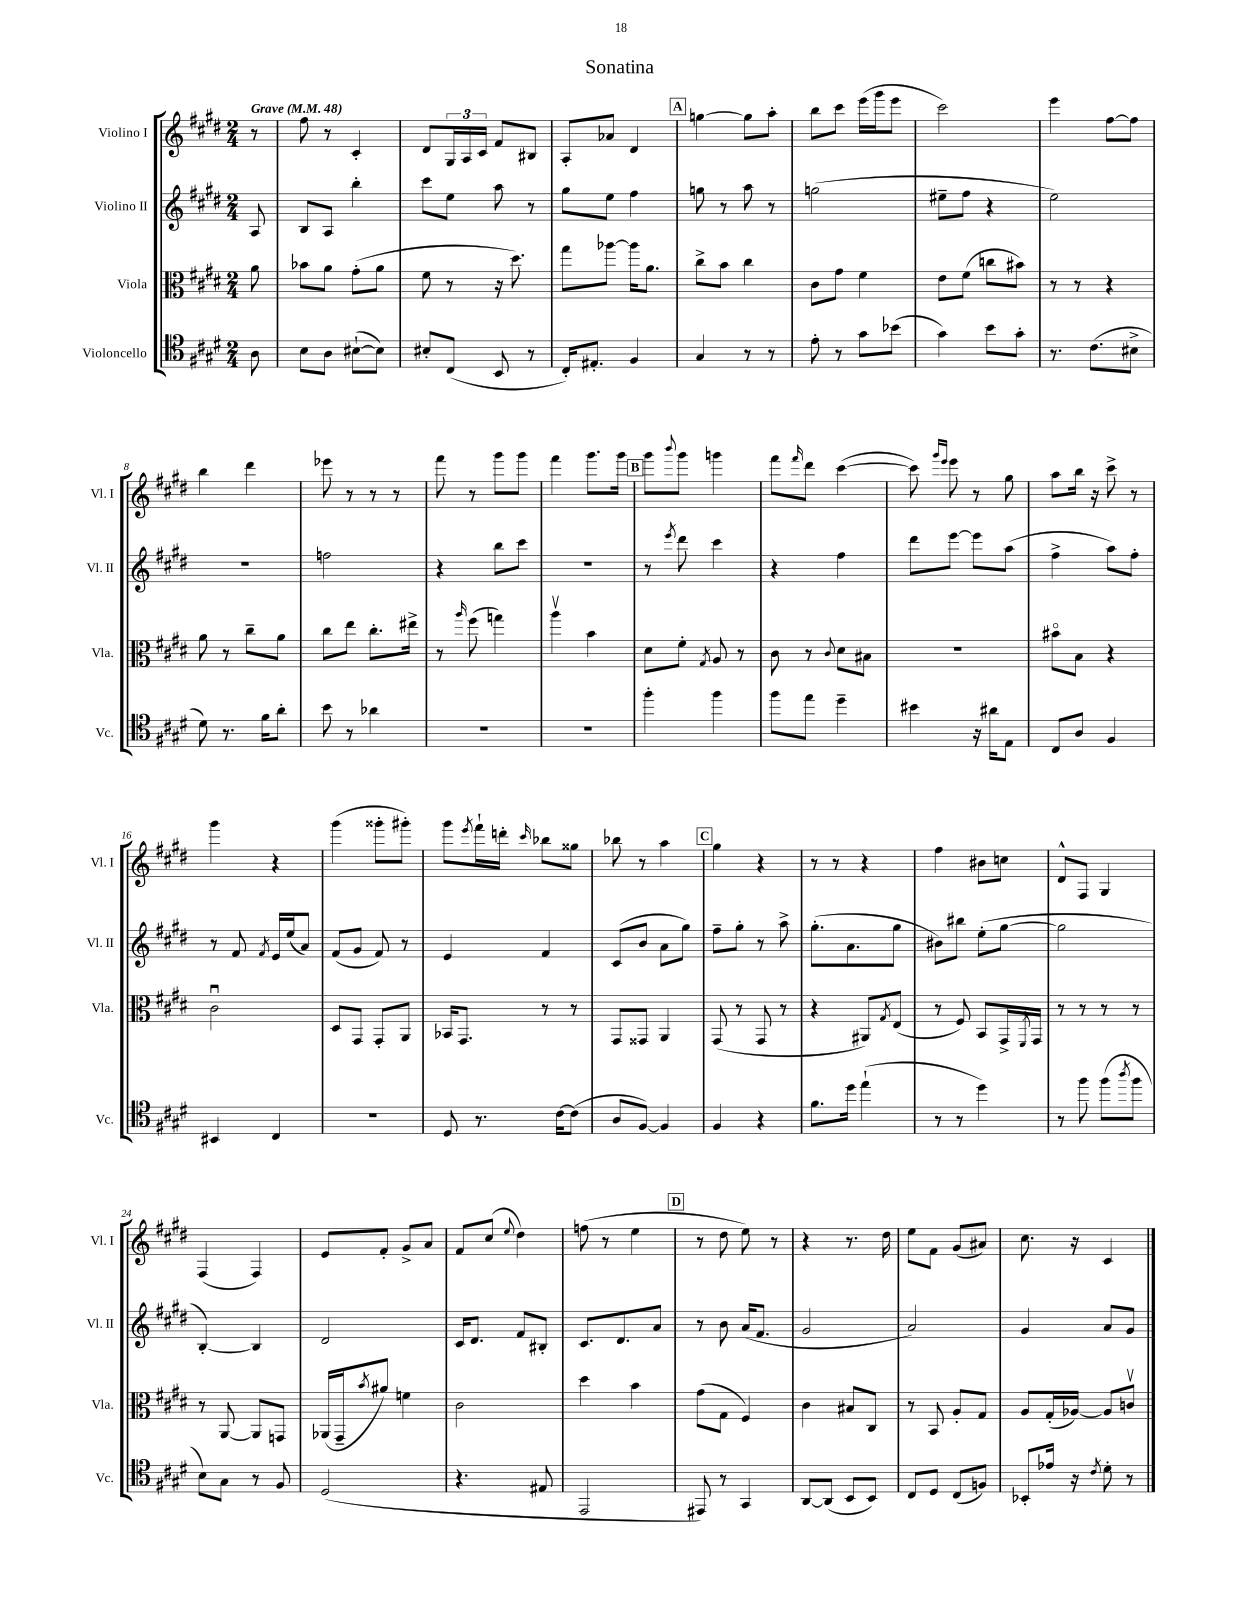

**kern	**kern	**kern	**kern
*part4	*part3	*part2	*part1
*staff4	*staff3	*staff2	*staff1
*I"Violoncello	*I"Viola	*I"Violino II	*I"Violino I
*I'Vc.	*I'Vla.	*I'Vl. II	*I'Vl. I
*clefC4	*clefC3	*clefG2	*clefG2
*k[f#c#g#d#]	*k[f#c#g#d#]	*k[f#c#g#d#]	*k[f#c#g#d#]
*M2/4	*M2/4	*M2/4	*M2/4
*MM48	*MM48	*MM48	*MM48
=	=	=	=
!	!	!	!LO:TX:a:B:t=Grave
8A\	8a\	8A/	8r
=1	=1	=1	=1
8B\L	8b-X\L	8B/L	8ff#\
8A\J	8a\J	8A/J	8r
([8B#X`\L	(8g#'\L	4bb'\	4c#'/
8B#\J])	8a\J	.	.
=2	=2	=2	=2
8B#X'/L	8f#\	8ccc#\L	8d#/L
(8C#/J	8r	8ee\J	24G#/L
.	.	.	24A/
.	.	.	24c#/JJ
8BB/	16r	8aa\	8f#/L
.	8.dd#\)	.	.
8r	.	8r	8B#X/J
=3	=3	=3	=3
16C#'/KL)	8gg#\L	8gg#\L	8A'/L
8.E#X'/J	.	.	.
.	[8aa-X\J	8ee\J	8a-X/J
4F#/	16aa-\KL]	4ff#\	4d#/
.	8.a\J	.	.
!!LO:REH:place=s1:t=A
=4	=4	=4	=4
4G#/	8cc#^\L	8ggn\	[4ggn\
.	8b\J	8r	.
8r	4cc#\	8aa\	8gg\L]
8r	.	8r	8aa'\J
=5	=5	=5	=5
8e'\	8c#\L	(2ggn\	8bb\L
8r	8g#\J	.	8ccc#\J
8g#\L	4f#\	.	(16eee\LL
.	.	.	16ggg#\J
(8b-X\J	.	.	8eee\J
=6	=6	=6	=6
4g#\)	8e\L	8ee#X~\L	2ccc#\)
.	(8f#\J	8ff#\J	.
8b\L	8ccn\L	4r	.
8g#'\J	8b#X\J)	.	.
=7	=7	=7	=7
8.r	8r	2ee\)	4eee\
.	8r	.	.
(8.c#\L	.	.	.
.	4r	.	[8ff#\L
8B#X^\J	.	.	8ff#\J]
!!LO:LB:g=z
=8	=8	=8	=8
8d#\)	8a\	2r	4bb\
8.r	8r	.	.
.	8cc#~\L	.	4ddd#\
16f#\KL	.	.	.
8a'\J	8a\J	.	.
=9	=9	=9	=9
8b\	8cc#\L	2ffn\	8eee-X\
8r	8ee\J	.	8r
4a-X\	8.cc#'\L	.	8r
.	.	.	8r
.	16ee#X^\Jk	.	.
=10	=10	=10	=10
2r	8r	4r	8fff#\
.	16qqaa/	.	.
.	(8ff#\	.	8r
.	4ggn\)	8bb\L	8ggg#\L
.	.	8ccc#\J	8ggg#\J
=11	=11	=11	=11
2r	4aav\	2r	4fff#\
.	4b\	.	8.ggg#\L
.	.	.	16ggg#\Jk
!!LO:REH:place=s1:t=B
=12	=12	=12	=12
4ff#'\	8d#\L	8r	8ggg#\L
.	.	8qeee/	8qqbbb/
.	8f#'\J	8ddd#\	8ggg#\J
.	8qG#/	.	.
4ff#\	8A/	4ccc#\	4gggn\
.	8r	.	.
=13	=13	=13	=13
8ff#\L	8c#\	4r	8fff#\L
.	.	.	16qqfff#/
8ee\J	8r	.	8ddd#\J
.	8qqc#/	.	.
4dd#~\	8d#\L	4ff#\	([4ccc#\
.	8B#X\J	.	.
=14	=14	=14	=14
4b#X\	2r	8ddd#\L	8ccc#\])
.	.	.	16qqggg#/LL
.	.	.	16qqeee/JJ
.	.	[8eee\J	8eee\
16r	.	8eee\L]	8r
16a#X\KL	.	.	.
8E\J	.	(8aa\J	8gg#\
=15	=15	=15	=15
8C#/L	8b#X\L	4ff#^\	8aa\L
8A/J	8B\J	.	16bb\Jk
.	.	.	16r
4F#/	4r	8aa\L)	8ccc#^\
.	.	8ff#'\J	8r
!!LO:LB:g=z
=16	=16	=16	=16
4BB#X/	2c#u\	8r	4ggg#\
.	.	8f#/	.
.	.	8qf#/	.
4C#/	.	16e/LL	4r
.	.	(16ee/J	.
.	.	8a/J)	.
=17	=17	=17	=17
2r	8D#/L	(8f#/L	(4ggg#\
.	8GG#/J	8g#/J	.
.	8GG#'/L	8f#/)	8ggg##X'\L
.	8AA/J	8r	8ggg#X'\J)
=18	=18	=18	=18
8D#/	16BB-X/KL	4e/	8ggg#\L
.	8.GG#/J	.	.
.	.	.	8qeee/
8.r	.	.	16fff#`\L
.	.	.	16dddn'\JJ
.	.	.	16qqccc#/
.	8r	4f#/	8bb-X\L
[16c#\KL	.	.	.
(8c#\J]	8r	.	8gg##X\J
=19	=19	=19	=19
8A/L	8GG#/L	(8c#/L	8bb-X\
[8F#/J)	8GG##X/J	8b/J	8r
4F#/]	4AA/	8a\L	4aa\
.	.	8gg#\J)	.
!!LO:REH:place=s1:t=C
=20	=20	=20	=20
4F#/	(8GG#/	8ff#~\L	4gg#\
.	8r	8gg#'\J	.
4r	8GG#/	8r	4r
.	8r	8aa^\	.
=21	=21	=21	=21
8.f#\L	4r	(8.gg#'\L	8r
.	.	.	8r
16dd#\Jk	.	8.a\	.
(4ee`\	8AA#X/L)	.	4r
.	8qG#/	.	.
.	(8E/J	8gg#\J	.
=22	=22	=22	=22
8r	8r	8b#X\L)	4ff#\
8r	8F#/)	8bb#X\J	.
4dd#\)	8BB/L	(8ee'\L	8b#X\L
.	16GG#^/L	[8gg#\J	8ccn\J
.	8qFF#/	.	.
.	16GG#/JJ	.	.
=23	=23	=23	=23
8r	8r	2gg#\]	8d#^^/L
8ff#\	8r	.	8F#/J
(8ff#\L	8r	.	4G#/
8qaa/	.	.	.
8ff#\J	8r	.	.
!!LO:LB:g=z
=24	=24	=24	=24
8B\L)	8r	[4B'/)	(4F#/
8G#\J	[8AA/	.	.
8r	8AA/L]	4B/]	4F#/)
8F#/	8GGn/J	.	.
=25	=25	=25	=25
(2D#/	(16AA-X/LL	2d#/	8e/L
.	16GG#~/J	.	.
.	8qb/	.	.
.	8a#X/J)	.	8f#'/J
.	4fn\	.	8g#^/L
.	.	.	8a/J
=26	=26	=26	=26
4.r	2c#\	16c#/KL	8f#/L
.	.	8.d#/J	.
.	.	.	(8cc#/J
.	.	.	8qqee/
.	.	8f#/L	4dd#\)
8E#X/	.	8B#X'/J	.
=27	=27	=27	=27
2EE/	4dd#\	8.c#/L	(8ffn\
.	.	.	8r
.	.	8.d#/	.
.	4b\	.	4ee\
.	.	8a/J	.
!!LO:REH:place=s1:t=D
=28	=28	=28	=28
8EE#X/)	(8g#\L	8r	8r
8r	8G#\J	8b\	8dd#\
4GG#/	4F#/)	(16a/KL	8ee\)
.	.	8.f#/J	.
.	.	.	8r
=29	=29	=29	=29
[8AA/L	4c#\	2g#/	4r
(8AA/J]	.	.	.
8BB/L	8B#X/L	.	8.r
8BB/J)	8C#/J	.	.
.	.	.	16dd#\
=30	=30	=30	=30
8C#/L	8r	2a/)	8ee\L
8D#/J	8BB/	.	8f#\J
(8C#/L	8A'/L	.	(8g#/L
8Fn/J)	8G#/J	.	8a#X/J)
=31	=31	=31	=31
8BB-X'/L	8A/L	4g#/	8.cc#\
16e-X/Jk	(16G#'/L	.	.
16r	[16A-X/JJ)	.	16r
8qc#/	.	.	.
8d#'\	8A-/L]	8a/L	4c#/
8r	8cnv/J	8g#/J	.
==	==	==	==
*-	*-	*-	*-
